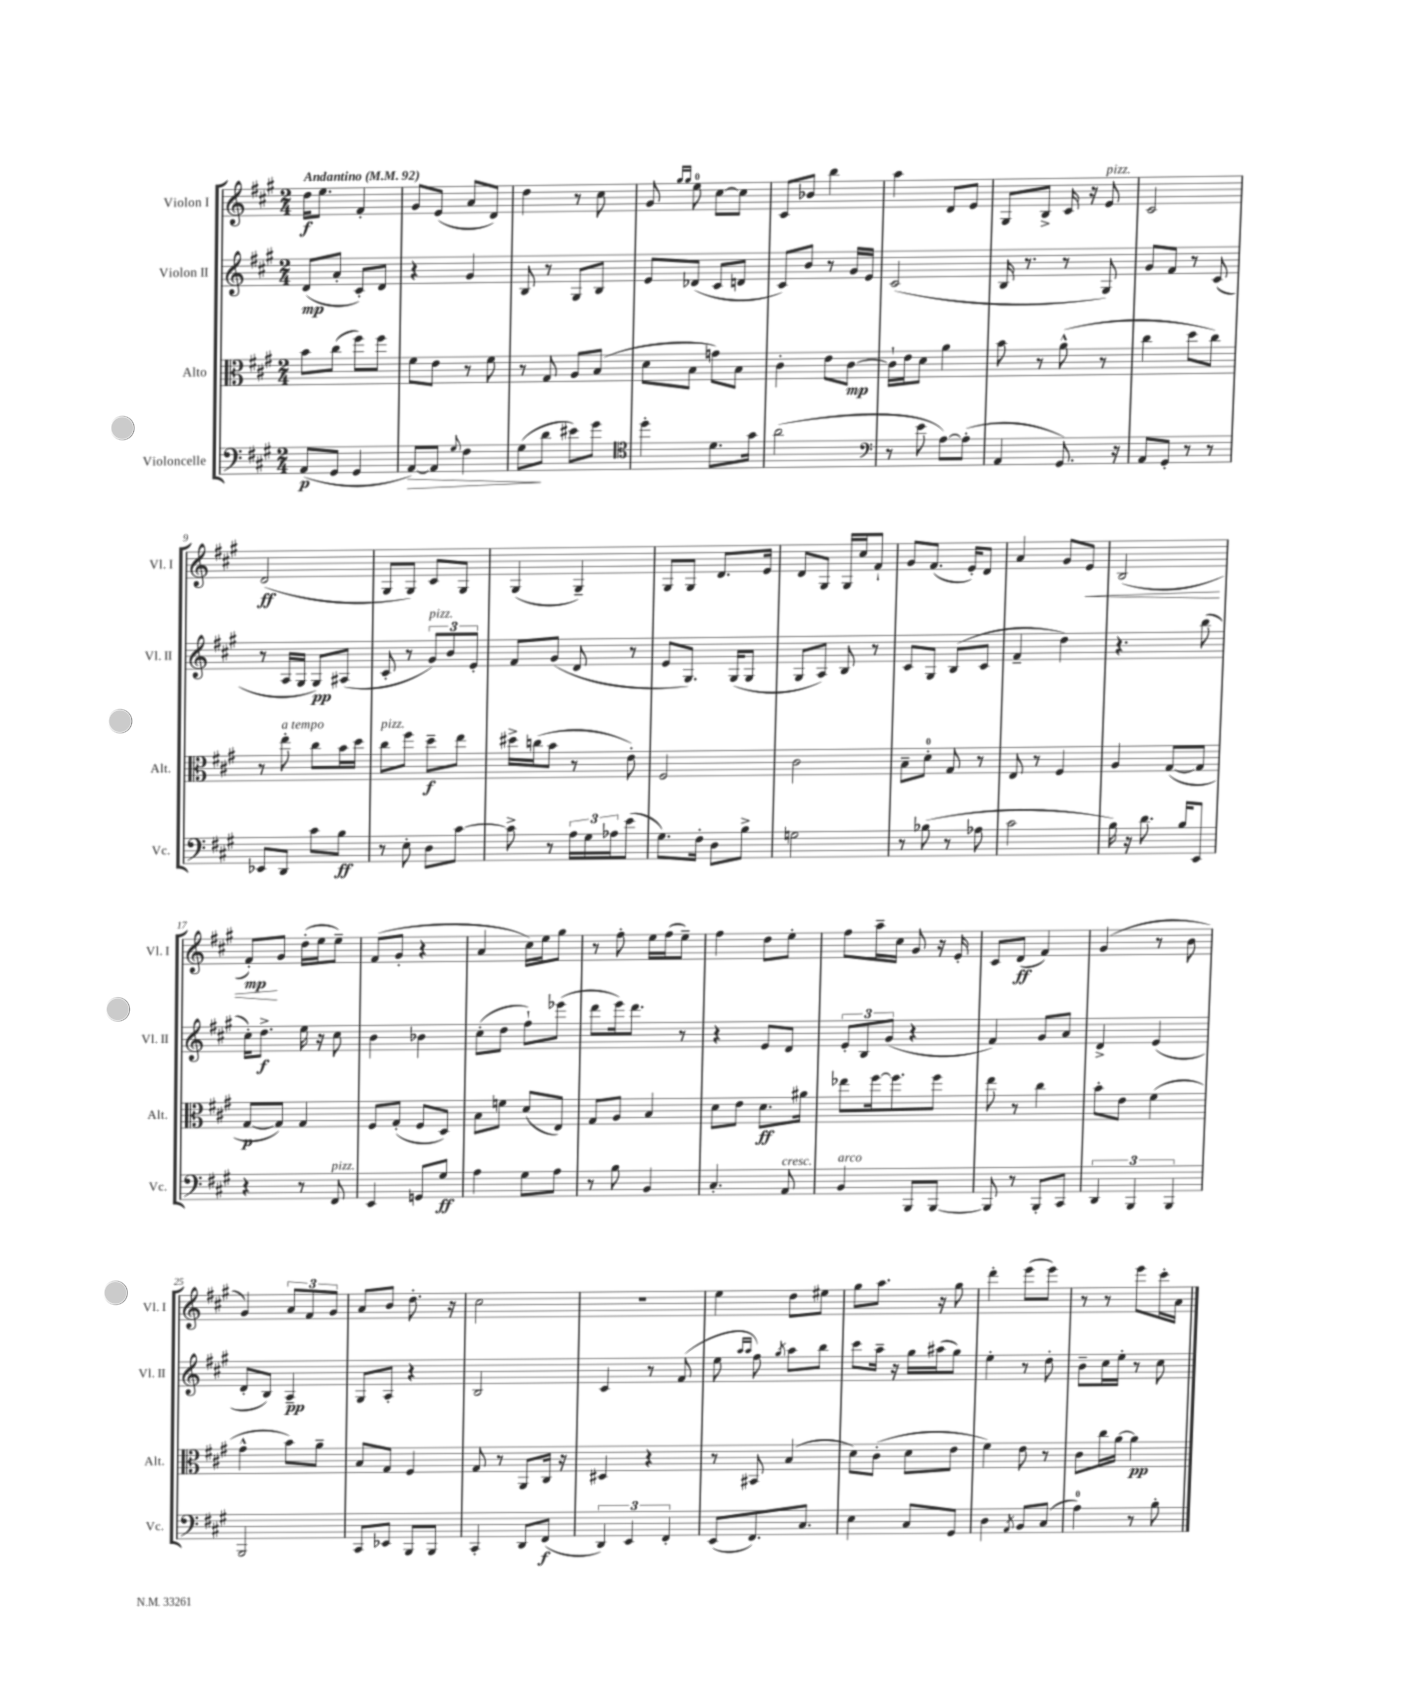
<<
\new StaffGroup <<
\new Staff = "s0" \with { instrumentName = "Violon I" shortInstrumentName = "Vl. I" } {
    \clef treble \key a \major \numericTimeSignature \time 2/4 \tempo "Andantino" 4 = 92
    d''16\f e''8. fis'4-. |
    gis'8 e'8( a'8 d'8) |
    d''4 r8 cis''8 |
    gis'8 \grace { gis''16 gis''16 } e''8-0 cis''8~ cis''8 |
    cis'8 bes'8 b''4 |
    a''4 d'8 e'8 |
    gis8 b8-> cis'16 r16 e'8^\markup { \italic "pizz." } |
    cis'2 |
    d'2\ff( |
    gis8 gis8) cis'8 gis8 |
    gis4( gis4--) |
    gis8 gis8 d'8. e'16 |
    d'8 gis8 gis16 cis''16 fis'8-! |
    gis'8 fis'8.( e'16-.) d'8 |
    a'4 gis'8 e'8\< |
    b2( |
    fis'8-.\mp\!) gis'8 d''16-.( e''16 e''8--) |
    fis'8( gis'8-. r4 |
    a'4 cis''16) e''16 gis''8 |
    r8 fis''8-. e''16 fis''16( e''8--) |
    fis''4 d''8 e''8-. |
    fis''8 a''16-- cis''16 gis'8 r16 e'16-. |
    cis'8 d'8\ff( fis'4) |
    gis'4( r8 b'8 |
    gis'4) \tuplet 3/2 { a'8 fis'8 gis'8 } |
    a'8 b'8 d''8.-. r16 |
    cis''2 |
    r2 |
    e''4 d''8 eis''8 |
    gis''8 a''8. r16 gis''8 |
    d'''4-. e'''8( e'''8) |
    r8 r8 e'''8 cis'''16-. a'16 \bar "|." |
}
\new Staff = "s1" \with { instrumentName = "Violon II" shortInstrumentName = "Vl. II" } {
    \clef treble \key a \major \numericTimeSignature \time 2/4
    d'8\mp( a'8-. cis'8-.) d'8 |
    r4 gis'4 |
    b8 r8 gis8 b8 |
    e'8 des'8( cis'8 d'8 |
    cis'8) b'8 r8 gis'16 e'16 |
    cis'2( |
    b16 r8. r8 gis8) |
    gis'8 fis'8 r8 cis'8( |
    r8 a16 gis16 gis8\pp) ais8( |
    cis'8-. r8 \tuplet 3/2 { gis'8^\markup { \italic "pizz." }) b'8 e'8-. } |
    fis'8 gis'8( d'8 r8 |
    e'8 gis8.) gis16( gis8 |
    gis8 a8) b8 r8 |
    cis'8 gis8 b8( cis'8 |
    fis'4-- d''4) |
    r4. b''8( |
    cis''16-.) d''8.->\f e''16 r16 cis''8 |
    b'4 bes'4 |
    cis''8-.( d''8 fis''8-!) ees'''8( |
    d'''8 e'''16) d'''8. r8 |
    r4 e'8 d'8 |
    \tuplet 3/2 { e'8-. b8 gis'8( } r4 |
    fis'4) gis'8 a'8 |
    d'4-> e'4( |
    d'8-. b8) a4--\pp |
    gis8 a8-. r4 |
    b2 |
    cis'4 r8 fis'8( |
    e''8 \grace { a''16 a''16 } fis''8) \acciaccatura { gis''8 } a''8 b''8 |
    cis'''8 a''16-- r16 gis''16 ais''16( gis''8) |
    e''4-. r8 d''8-. |
    b'8-- cis''16 e''16-. r8 cis''8 \bar "|." |
}
\new Staff = "s2" \with { instrumentName = "Alto" shortInstrumentName = "Alt." } {
    \clef alto \key a \major \numericTimeSignature \time 2/4
    b'8 cis''8( fis''8) fis''8 |
    fis'8 e'8 r8 fis'8 |
    r8 gis8 a8 b8( |
    d'8 b8 g'8) b8 |
    cis'4-. e'8 cis'8~\mp |
    cis'16-! e'16 d'8 a'4 |
    b'8 r8 a'8-^( r8 |
    cis''4 d''8 cis''8) |
    r8 e''8-.^\markup { \italic "a tempo" } cis''8 b'16 d''16 |
    cis''8^\markup { \italic "pizz." } fis''8 d''8--\f e''8 |
    dis''16-> c''16( b'8 r8 e'8-.) |
    fis2 |
    cis'2 |
    b8-- d'8-0-. gis8 r8 |
    e8 r8 fis4 |
    a4 gis8~( gis8 |
    gis8~\p gis8) gis4 |
    fis8 gis8-.( fis8 d8) |
    b8 f'8 d'8( e8) |
    gis8 a8 b4 |
    d'8 e'8 d'8.\ff ais'16 |
    ees''8 fis''16~ fis''8. fis''8 |
    e''8 r8 cis''4 |
    b'8-. e'8 fis'4( |
    gis'4-^ b'8) a'8-- |
    b8 gis8 fis4 |
    gis8 r8 a,8 cis16 r16 |
    dis4 r4 |
    r8 bis,8 b4( |
    d'8) cis'8-.( d'8 e'8 |
    fis'4) e'8 r8 |
    cis'8 cis''16 a'16~ a'4\pp \bar "|." |
}
\new Staff = "s3" \with { instrumentName = "Violoncelle" shortInstrumentName = "Vc." } {
    \clef bass \key a \major \numericTimeSignature \time 2/4
    a,8\p( gis,8 gis,4 |
    a,8~\>) a,8 \appoggiatura { gis8 } fis4 |
    gis8\!( d'8 eis'8) gis'8 |
    \clef tenor d''4-. d'8. gis'16 |
    a'2( |
    \clef bass r8 e'8 a8~) a8-.( |
    a,4 gis,8.) r16 |
    a,8 gis,8-. r8 r8 |
    ees,8 d,8 cis'8 b8\ff |
    r8 e8-. d8 cis'8~ |
    cis'8-> r8 \tuplet 3/2 { a16 gis16 aes16 } e'8( |
    gis8.) fis16-. d8 b8-> |
    g2 |
    r8 bes8( r8 aes8 |
    cis'2 |
    b16) r16 d'8. b16 e,8 |
    r4 r8 fis,8^\markup { \italic "pizz." } |
    e,4 g,8 gis8\ff |
    a4 gis8 a8 |
    r8 b8 b,4 |
    cis4.-. a,8^\markup { \italic "cresc." } |
    b,4^\markup { \italic "arco" } b,,8 b,,8~ |
    b,,8 r8 b,,8-. cis,8 |
    \tuplet 3/2 { d,4 b,,4 b,,4 } |
    b,,2 |
    cis,8 ees,8 b,,8 b,,8 |
    cis,4-. d,8 fis,8\f( |
    \tuplet 3/2 { d,4) e,4 fis,4-. } |
    e,8( fis,8.) cis8. |
    e4 cis8 gis,8 |
    d4 \acciaccatura { a,8 } b,8 cis8( |
    a4-0) r8 b8-. \bar "|." |
}
>>
>>
